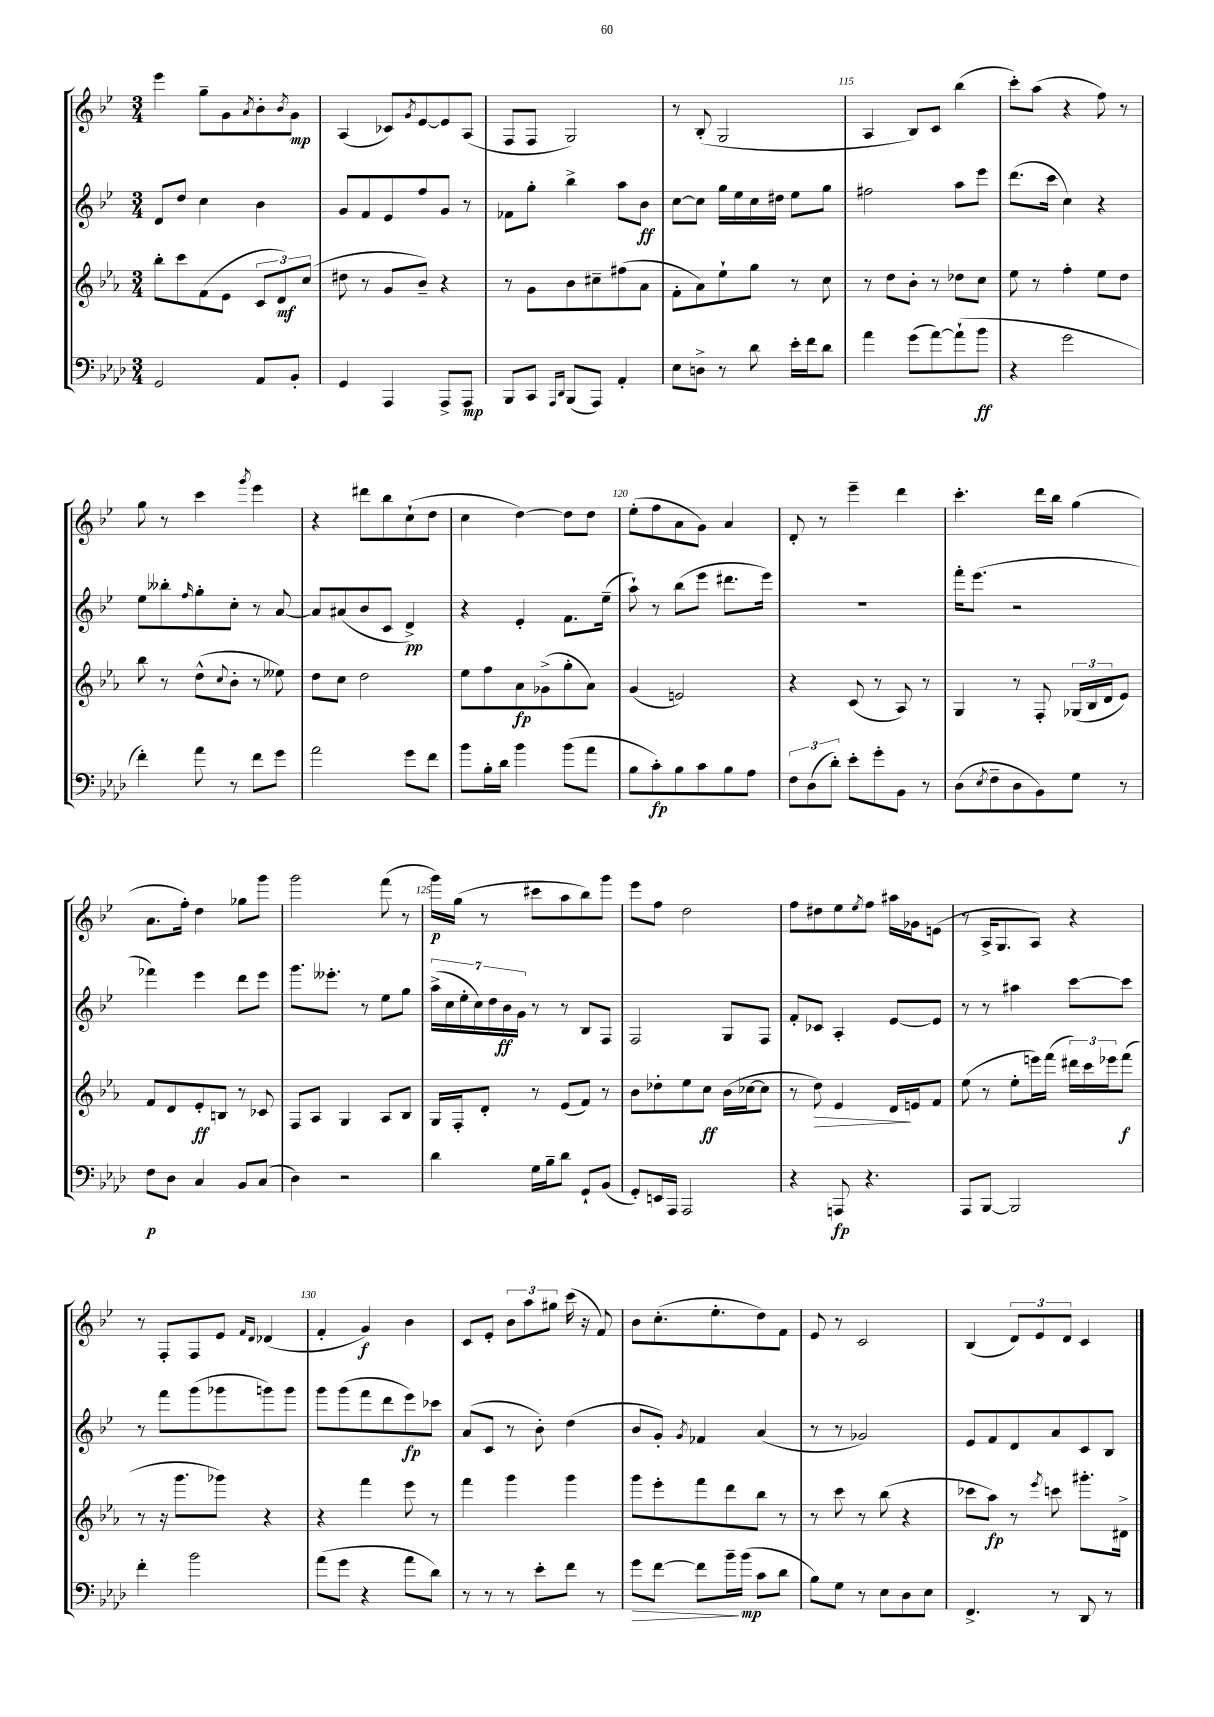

**kern	**dynam	**kern	**dynam	**kern	**dynam	**kern	**dynam
*part4	*part4	*part3	*part3	*part2	*part2	*part1	*part1
*staff4	*staff4	*staff3	*staff3	*staff2	*staff2	*staff1	*staff1
*clefF4	*	*clefG2	*	*clefG2	*	*clefG2	*
*k[b-e-a-d-]	*	*k[b-e-a-]	*	*k[b-e-]	*	*k[b-e-]	*
*M3/4	*	*M3/4	*	*M3/4	*	*M3/4	*
=111	=111	=111	=111	=111	=111	=111	=111
2GG/	.	8bb-'\L	.	8d/L	.	4eee-\	.
.	.	8ccc\	.	8dd/J	.	.	.
.	.	(8f\	.	4cc\	.	8gg~\L	.
.	.	8e-\J	.	.	.	8g\	.
.	.	.	.	.	.	8qa/	.
8AA-/L	.	12c/L	.	4b-\	.	8b-'\	.
.	.	12d/)	mf	.	.	.	.
.	.	.	.	.	.	8qb-/	.
8BB-'/J	.	.	.	.	.	8g\J	mp
.	.	(12cc/J	.	.	.	.	.
=112	=112	=112	=112	=112	=112	=112	=112
4GG/	.	8dd#X\	.	8g/L	.	(4A/	.
.	.	8r	.	8f/	.	.	.
4AAA-/	.	8g/L	.	8e-/	.	8c-X/L)	.
.	.	.	.	.	.	8qg/	.
.	.	8b-~/J)	.	8ff/	.	[8e-/	.
8AAA-^/L	.	4r	.	8g/J	.	8e-/]	.
8AAA-/J	mp	.	.	8r	.	(8A/J	.
=113	=113	=113	=113	=113	=113	=113	=113
8BBB-/L	.	8r	.	8f-X\L	.	8F/L	.
8CC/J	.	8g\L	.	8gg'\J	.	8F/J	.
16qqAAA-/LL	.	.	.	.	.	.	.
16qqDD-/JJ	.	.	.	.	.	.	.
(8BBB-/L	.	8b-\	.	4bb-^\	.	2G/)	.
8AAA-/J)	.	8cc#X~\	.	.	.	.	.
4AA-'/	.	(8ff#X\	.	8aa\L	.	.	.
.	.	8a-\J	.	8b-\J	ff	.	.
=114	=114	=114	=114	=114	=114	=114	=114
8E-\L	.	8f'\L	.	[8cc\L	.	8r	.
8Dn^\J	.	8a-\)	.	8cc\J]	.	(8B-'/	.
8r	.	8ee-`\	.	16gg\LL	.	2G/	.
.	.	.	.	16ee-\	.	.	.
8d-\	.	8gg\J	.	16cc\	.	.	.
.	.	.	.	16dd#X\JJ	.	.	.
16e-'\LL	.	8r	.	8ee-\L	.	.	.
16f\J	.	.	.	.	.	.	.
8d-\J	.	8cc\	.	8gg\J	.	.	.
=115	=115	=115	=115	=115	=115	=115	=115
4a-\	.	8r	.	2ff#X\	.	4A/	.
.	.	8dd\L	.	.	.	.	.
(8g\L	.	8b-'\J	.	.	.	8B-/L)	.
[8a-\)	.	8r	.	.	.	8c/J	.
(8a-`\]	.	8dd-X\L	.	8aa\L	.	(4bb-\	.
8b-\J	ff	8cc\J	.	8eee-\J	.	.	.
=116	=116	=116	=116	=116	=116	=116	=116
4r	.	8ee-\	.	(8.ddd\L	.	8ccc'\L)	.
.	.	8r	.	.	.	(8aa\J	.
.	.	.	.	16ccc\Jk	.	.	.
2g\	.	4ff'\	.	4cc\)	.	4r	.
.	.	8ee-\L	.	4r	.	8ff\)	.
.	.	8dd\J	.	.	.	8r	.
!!LO:LB:g=z
=117	=117	=117	=117	=117	=117	=117	=117
4f'\)	.	8bb-\	.	8ee-\L	.	8gg\	.
.	.	8r	.	8bb--X'\	.	8r	.
.	.	.	.	16qqff/	.	.	.
8a-\	.	(8dd^^\L	.	8gg'\	.	4ccc\	.
.	.	8qqcc/	.	.	.	.	.
8r	.	8b-'\J	.	8cc'\J	.	.	.
.	.	.	.	.	.	8qggg/	.
8f\L	.	8r	.	8r	.	4eee-\	.
8g\J	.	8ee--X\)	.	[8a/	.	.	.
=118	=118	=118	=118	=118	=118	=118	=118
2a-\	.	8dd\L	.	8a/L]	.	4r	.
.	.	8cc\J	.	(8a#X/	.	.	.
.	.	2dd\	.	8b-/	.	8ddd#X\L	.
.	.	.	.	8c/J	.	8bb-\	.
8g\L	.	.	.	4d^/)	pp	(8cc`\	.
8f\J	.	.	.	.	.	8dd\J	.
=119	=119	=119	=119	=119	=119	=119	=119
8b-\L	.	8ee-\L	.	4r	.	4cc\	.
16B-'\L	.	8ff\	.	.	.	.	.
16d-\JJ	.	.	.	.	.	.	.
4b-\	.	8a-\	fp	4e-'/	.	[4dd\)	.
.	.	(8g-X^\	.	.	.	.	.
(8b-\L	.	8gg'\	.	8.f\L	.	8dd\L]	.
8a-\J	.	8a-\J)	.	.	.	8dd\J	.
.	.	.	.	(16ee-~\Jk	.	.	.
=120	=120	=120	=120	=120	=120	=120	=120
8B-\L	.	(4g/	.	8aa`\)	.	(8ee-'\L	.
8c'\)	fp	.	.	8r	.	8ff\	.
8B-\	.	2en/)	.	(8bb-\L	.	8a\	.
8c\	.	.	.	8eee-\J	.	8g\J)	.
8B-\	.	.	.	8.ddd#X\L	.	4a/	.
8A-\J	.	.	.	.	.	.	.
.	.	.	.	16eee-\Jk)	.	.	.
=121	=121	=121	=121	=121	=121	=121	=121
12F\L	.	4r	.	2.r	.	8d'/	.
(12D-\	.	.	.	.	.	.	.
.	.	.	.	.	.	8r	.
12d-'\J)	.	.	.	.	.	.	.
8e-'\L	.	(8c/	.	.	.	4eee-~\	.
8g'\	.	8r	.	.	.	.	.
8BB-\J	.	8A-/)	.	.	.	4ddd\	.
8r	.	8r	.	.	.	.	.
=122	=122	=122	=122	=122	=122	=122	=122
(8D-\L	.	4G/	.	16fff'\KL	.	4.ccc'\	.
.	.	.	.	(8.eee-\J	.	.	.
8qE-/	.	.	.	.	.	.	.
8F~\	.	.	.	.	.	.	.
8D-\	.	8r	.	2r	.	.	.
8BB-\)	.	8F'/	.	.	.	16ddd\LL	.
.	.	.	.	.	.	16bb-\JJ	.
8G\J	.	(24G-X/LL	.	.	.	(4gg\	.
.	.	24B-/	.	.	.	.	.
.	.	24d/J	.	.	.	.	.
8r	.	8e-/J)	.	.	.	.	.
!!LO:LB:g=z
=123	=123	=123	=123	=123	=123	=123	=123
8F\L	p	8f/L	.	4fff-X\)	.	8.a\L	.
8D-\J	.	8d/	.	.	.	.	.
.	.	.	.	.	.	16ff'\Jk)	.
4C/	.	8e-'/	ff	4eee-\	.	4dd\	.
.	.	8Bn/J	.	.	.	.	.
8BB-/L	.	8r	.	8ddd\L	.	8gg-X\L	.
(8C/J	.	8c-X/	.	8eee-\J	.	8ggg\J	.
=124	=124	=124	=124	=124	=124	=124	=124
4D-\)	.	8F/L	.	8.ggg\L	.	2ggg\	.
.	.	8A-/J	.	.	.	.	.
.	.	.	.	8.eee--X'\J	.	.	.
2r	.	4G/	.	.	.	.	.
.	.	.	.	8r	.	.	.
.	.	8A-/L	.	8ee-\L	.	(8fff\	.
.	.	8B-/J	.	8gg\J	.	8r	.
=125	=125	=125	=125	=125	=125	=125	=125
4d-\	.	16G/LL	.	(28aa^\LL	.	16ggg\LL)	p
.	.	.	.	28cc\	.	.	.
.	.	16F'/J	.	.	.	(16gg\JJ	.
.	.	.	.	28ee-'\	.	.	.
.	.	.	.	28cc\)	.	.	.
.	.	8d'/J	.	.	.	8r	.
.	.	.	.	28dd\	.	.	.
.	.	.	.	28b-\	ff	.	.
.	.	.	.	28g\JJ	.	.	.
16G\LL	.	8r	.	8r	.	8ccc#X\L	.
16B-~\J	.	.	.	.	.	.	.
8d-\J	.	(8e-/L	.	8r	.	8aa\	.
8GG`/L	.	8f/J)	.	8B-/L	.	8bb-\)	.
(8BB-/J	.	8r	.	8F/J	.	8ggg\J	.
=126	=126	=126	=126	=126	=126	=126	=126
8GG'/L)	.	8b-\L	.	2F/	.	8eee-\L	.
16EEn/L	.	8dd-X'\	.	.	.	8ff\J	.
16AAA-/JJ	.	.	.	.	.	.	.
2AAA-/	.	8ee-\	.	.	.	2dd\	.
.	.	8cc\J	ff	.	.	.	.
.	.	(16b-\LL	.	8G/L	.	.	.
.	.	[16cc-X\J	.	.	.	.	.
.	.	8cc-\J]	.	8F/J	.	.	.
=127	=127	=127	=127	=127	=127	=127	=127
4r	.	8r	.	8f'/L	.	8ff\L	.
!	!	!	!LO:HP:b	!	!	!	!
.	.	8dd\)	>	8c-X/J	.	8dd#X\	.
8AAAn/	fp	4e-/	.	4A'/	.	8ee-\	.
.	.	.	.	.	.	8qee-/	.
4.r	.	.	.	.	.	8ff\J	.
.	.	16d/LL	.	[8e-/L	.	16aa#X\LL	.
.	.	16en/J	]	.	.	16g-X\J	.
.	.	8f/J	.	8e-/J]	.	(8en\J	.
=128	=128	=128	=128	=128	=128	=128	=128
8AAA-/L	.	(8ee-\	.	8r	.	8r	.
[8BBB-/J	.	8r	.	8r	.	16A^/KL	.
.	.	.	.	.	.	8.G/	.
2BBB-/]	.	8ee-'\L	.	4aa#X\	.	.	.
.	.	16eeen\L)	.	.	.	8A/J)	.
.	.	(16fff\JJ	.	.	.	.	.
.	.	24ddd#X\LL)	.	[8ccc\L	.	4r	.
.	.	24ccc\	.	.	.	.	.
.	.	24eee-X\J	.	.	.	.	.
.	.	(8fff\J	f	8ccc\J]	.	.	.
!!LO:LB:g=z
=129	=129	=129	=129	=129	=129	=129	=129
4f'\	.	8r	.	8r	.	8r	.
.	.	16r	.	8fff\L	.	8F'/L	.
.	.	8.ggg\L	.	.	.	.	.
2b-\	.	.	.	(8ggg\	.	8F/	.
.	.	8ggg-X\J)	.	8ggg-X\	.	8e-/J	.
.	.	.	.	.	.	16qqf/LL	.
.	.	.	.	.	.	16qqd/JJ	.
.	.	4r	.	8gggn\)	.	(4d-X/	.
.	.	.	.	8ggg\J	.	.	.
=130	=130	=130	=130	=130	=130	=130	=130
(8a-\L	.	4r	.	8ggg\L	.	4f'/	.
8g\J	.	.	.	(8ggg\	.	.	.
4r	.	4fff\	.	8fff\	.	4g/)	f
.	.	.	.	8ddd\	.	.	.
8a-\L	.	8eee-\	.	8eee-\)	fp	4b-\	.
8d-\J)	.	8r	.	8ccc-X\J	.	.	.
=131	=131	=131	=131	=131	=131	=131	=131
8r	.	4fff\	.	(8a/L	.	8c/L	.
8r	.	.	.	8c/J	.	8e-'/J	.
8r	.	4ggg\	.	8r	.	12b-\L	.
.	.	.	.	.	.	12aa\	.
8e-'\L	.	.	.	8b-'\)	.	.	.
.	.	.	.	.	.	12gg#X\J	.
8f\J	.	4ggg\	.	(4dd\	.	(16ccc\	.
.	.	.	.	.	.	16r	.
8r	.	.	.	.	.	8f/)	.
=132	=132	=132	=132	=132	=132	=132	=132
!	!LO:HP:b	!	!	!	!	!	!
8g\L	>	8ggg\L	.	8b-/L	.	8b-\L	.
[8f\J	.	8eee-'\	.	8g'/J)	.	(8.cc'\	.
.	.	.	.	8qg/	.	.	.
8f\L]	.	8fff\	.	4f-X/	.	.	.
.	.	.	.	.	.	8.ee-'\	.
16b-~\L	.	8ddd\	.	.	.	.	.
(16b-\JJ	] mp	.	.	.	.	.	.
8c\L	.	8bb-\J	.	(4a/	.	8dd\)	.
8d-\J	.	8r	.	.	.	8f\J	.
=133	=133	=133	=133	=133	=133	=133	=133
8B-\L)	.	8r	.	8r	.	8e-/	.
8G\J	.	8ccc\	.	8r	.	8r	.
8r	.	8r	.	2g-X/)	.	2c/	.
8E-\L	.	(8bb-\	.	.	.	.	.
8D-\	.	4r	.	.	.	.	.
8E-\J	.	.	.	.	.	.	.
=134	=134	=134	=134	=134	=134	=134	=134
4.FF^/	.	8ccc-X\L	.	8e-/L	.	(4B-/	.
.	.	8aa-\J)	fp	8f/	.	.	.
.	.	8r	.	8d/	.	12d/L)	.
.	.	.	.	.	.	12e-/	.
.	.	8qeee-/	.	.	.	.	.
8r	.	8cccn\	.	8a/	.	.	.
.	.	.	.	.	.	12d/J	.
8DD-/	.	8.ggg#X'\L	.	8c/	.	4c/	.
8r	.	.	.	8B-/J	.	.	.
.	.	16d#X^\Jk	.	.	.	.	.
==	==	==	==	==	==	==	==
*-	*-	*-	*-	*-	*-	*-	*-
